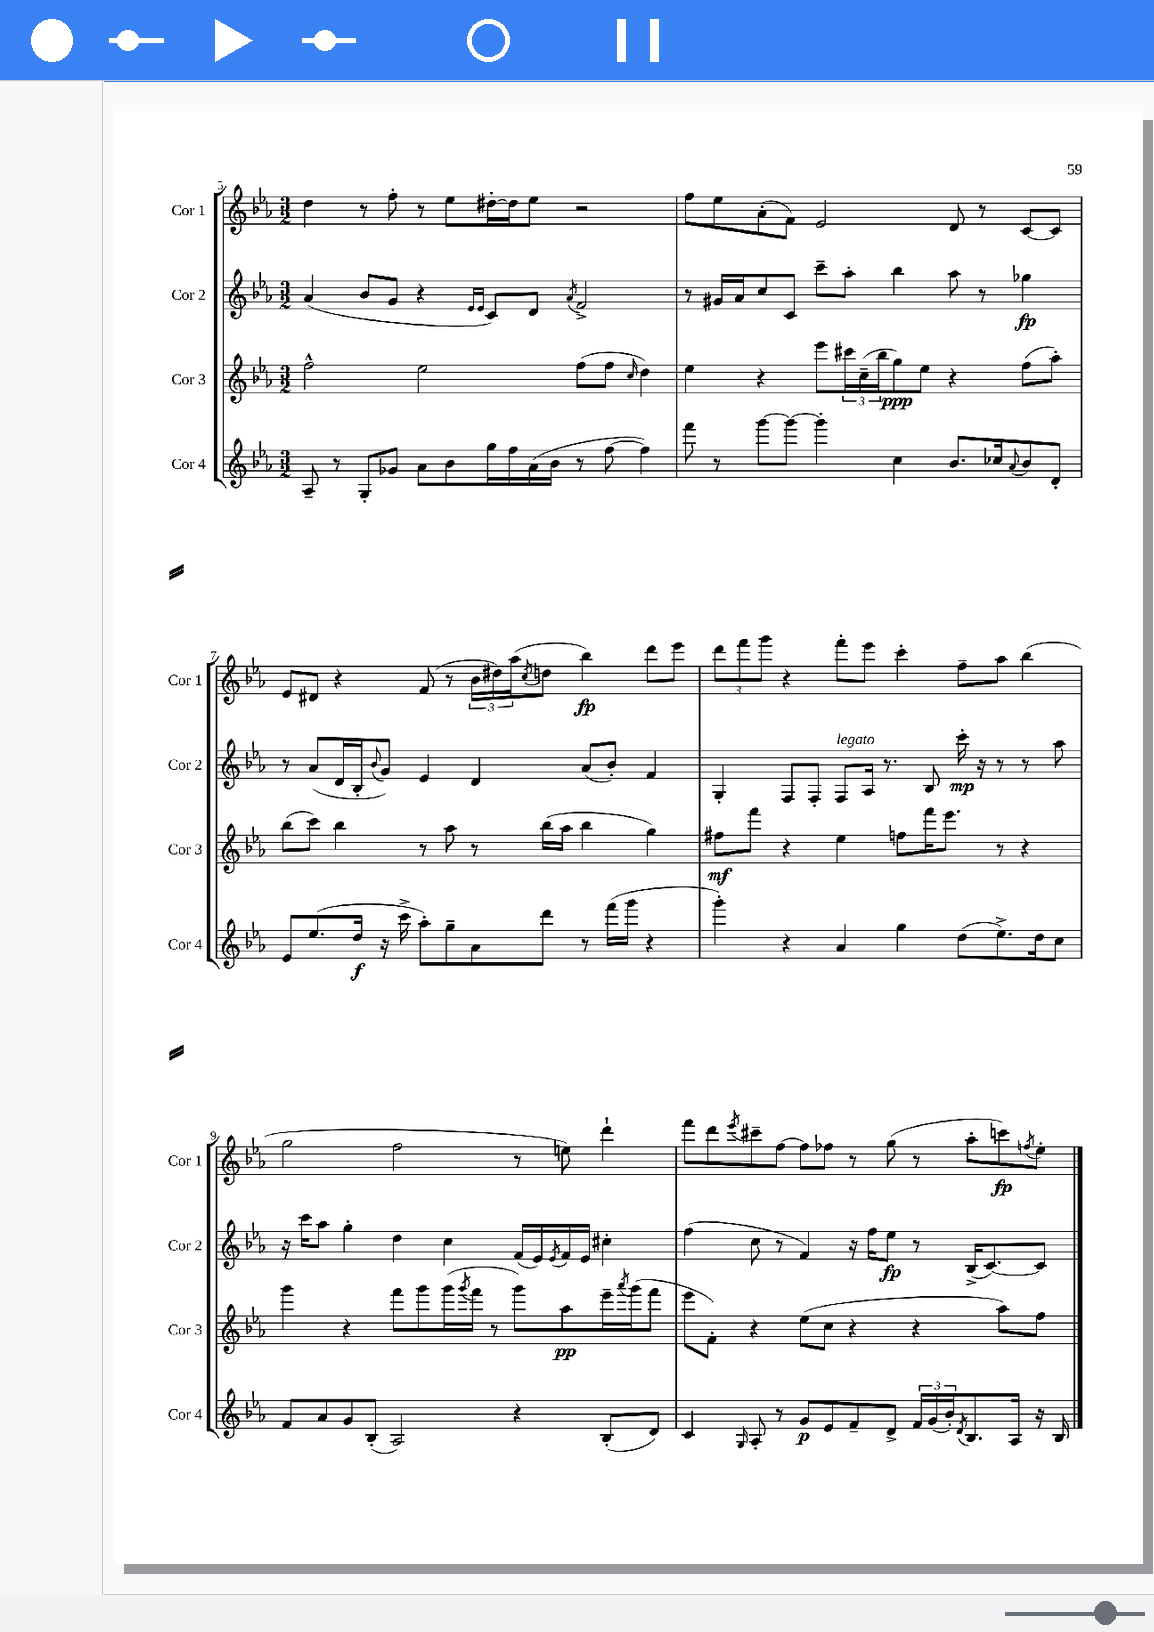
<<
\new StaffGroup <<
\new Staff = "s0" \with { instrumentName = "Cor 1" shortInstrumentName = "Cor 1" } {
    \clef treble \key ees \major \numericTimeSignature \time 3/2
    d''4 r8 f''8-. r8 ees''8 dis''16~-. dis''16 ees''8 r2 |
    f''8 ees''8 aes'8-.( f'8) ees'2 d'8 r8 c'8~ c'8 |
    ees'8 dis'8 r4 f'8( r8 \tuplet 3/2 { bes'16 dis''16) aes''16( } \acciaccatura { c''8 } d''8 bes''4\fp) d'''8 ees'''8 |
    \tuplet 3/2 { d'''8 f'''8 g'''8 } r4 f'''8-. ees'''8 c'''4-. f''8-- aes''8 bes''4( |
    g''2 f''2 r8 e''8) d'''4-! |
    f'''8 d'''8 \acciaccatura { ees'''8 } cis'''8-- f''8~ f''8 fes''8 r8 g''8( r8 aes''8-. c'''8\fp) \acciaccatura { f''8 } ees''8-. \bar "|." |
}
\new Staff = "s1" \with { instrumentName = "Cor 2" shortInstrumentName = "Cor 2" } {
    \clef treble \key ees \major \numericTimeSignature \time 3/2
    aes'4( bes'8 g'8 r4 \grace { ees'16 ees'16 } c'8) d'8 \acciaccatura { aes'8 } f'2-> |
    r8 gis'16 aes'16 c''8 c'8 c'''8-- aes''8-. bes''4 aes''8 r8 ges''4\fp |
    r8 aes'8( d'16 bes16-. \appoggiatura { bes'8 } g'8) ees'4 d'4 aes'8( bes'8-.) f'4 |
    g4-. f8 f8-. f8^\markup { \italic "legato" } aes16 r8. bes8 c'''16-.\mp r16 r8 r8 aes''8 |
    r16 c'''16 aes''8 g''4-. d''4 c''4 f'16( ees'16) \acciaccatura { ees'8 } f'16 ees'16 cis''4-. |
    f''4( c''8 r8 f'4) r16 f''16 ees''8\fp r8 bes16->( c'8.~) c'8 \bar "|." |
}
\new Staff = "s2" \with { instrumentName = "Cor 3" shortInstrumentName = "Cor 3" } {
    \clef treble \key ees \major \numericTimeSignature \time 3/2
    f''2-^ ees''2 f''8( f''8 \grace { c''16 } d''4) |
    ees''4 r4 ees'''8 \tuplet 3/2 { cis'''16 c''16--( bes''16 } g''8\ppp) ees''8 r4 f''8( aes''8-.) |
    bes''8( c'''8) bes''4 r8 aes''8 r8 bes''16( aes''16 bes''4 g''4) |
    fis''8\mf f'''8 r4 ees''4 f''8 f'''16 ees'''8. r8 r4 |
    g'''4 r4 f'''8 g'''8 g'''16( \acciaccatura { g'''8 } f'''16 r8 g'''8) aes''8\pp ees'''16-- \acciaccatura { aes'''8 } g'''16( f'''8 |
    ees'''8 f'8-.) r4 ees''8( c''8 r4 r4 aes''8) f''8 \bar "|." |
}
\new Staff = "s3" \with { instrumentName = "Cor 4" shortInstrumentName = "Cor 4" } {
    \clef treble \key ees \major \numericTimeSignature \time 3/2
    aes8-- r8 g8-. ges'8 aes'8 bes'8 g''16 f''16 aes'16( bes'16 r8 f''8~ f''4) |
    f'''8 r8 g'''8~ g'''8~ g'''4-. c''4 bes'8. ces''16 \appoggiatura { aes'8 } bes'8 d'8-. |
    ees'8 ees''8.( d''16\f r16 c'''16-> aes''8-.) g''8-- aes'8 d'''8 r8 f'''16( g'''16 r4 |
    g'''4-.) r4 aes'4 g''4 d''8( ees''8.->) d''16 c''8 |
    f'8 aes'8 g'8 bes8-.( aes2) r4 bes8-.( d'8) |
    c'4 \grace { g16 } aes8-. r8 g'8\p ees'8 f'8-- d'8-> \tuplet 3/2 { f'16 g'16( bes'16-.) } \acciaccatura { d'8 } bes8. aes16 r16 bes16 \bar "|." |
}
>>
>>
\layout { \context { \Score currentBarNumber = #5 } }
